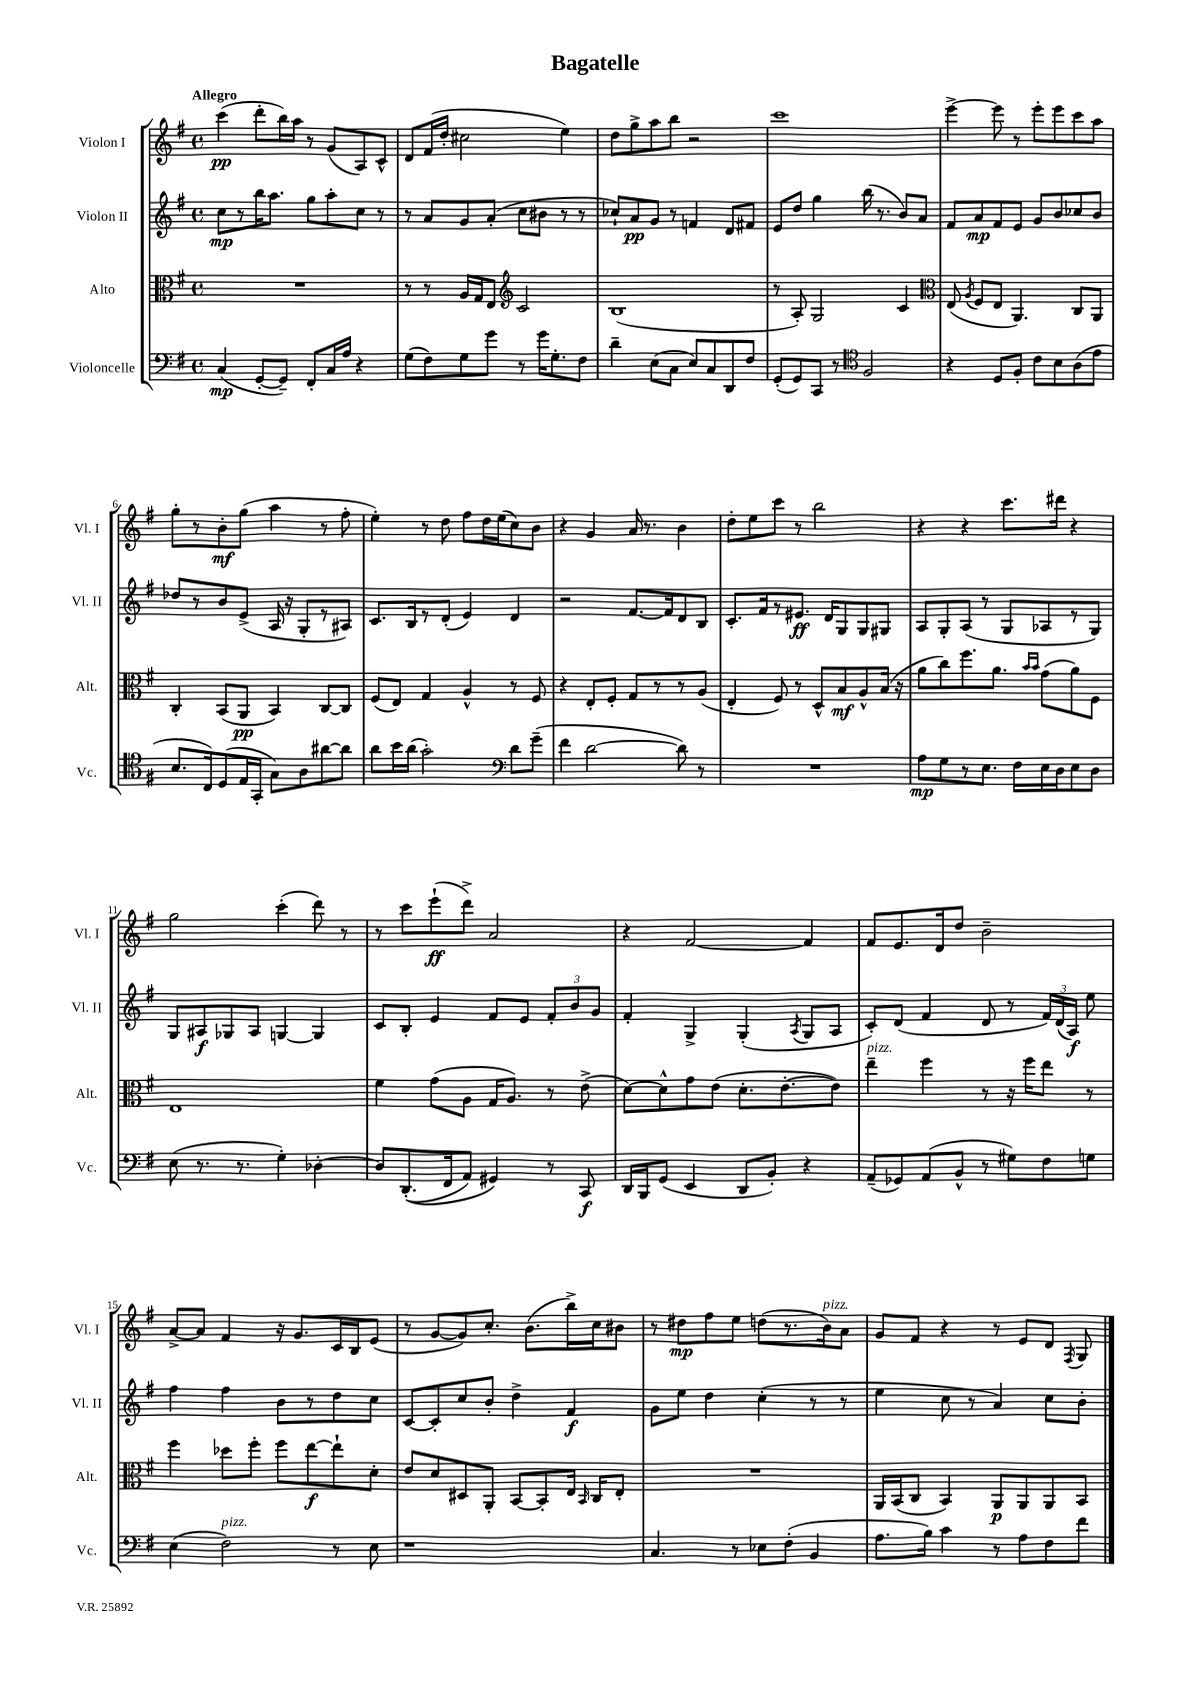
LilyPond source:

\header { title = "Bagatelle" }
<<
\new StaffGroup <<
\new Staff = "s0" \with { instrumentName = "Violon I" shortInstrumentName = "Vl. I" } {
    \clef treble \key g \major \defaultTimeSignature \time 4/4 \tempo "Allegro"
    \autoBeamOff c'''4\pp( d'''8[-. b''16) a''16] r8 g'8[( a8) c'8]-^ |
    d'8[ fis'16( d''16]-. cis''2 e''4) |
    d''8[ g''8-> a''8 b''8] r2 |
    c'''1 |
    e'''4~-> e'''8 r8 e'''8[-. e'''8 c'''8 a''8] |
    g''8[-. r8 b'8-.\mf g''8]( a''4 r8 fis''8-. |
    e''4-.) r8 d''8 fis''8[ d''16 e''16( c''8) b'8] |
    r4 g'4 a'16 r8. b'4 |
    d''8[-. e''8 c'''8] r8 b''2 |
    r4 r4 c'''8.[ dis'''16] r4 |
    g''2 c'''4-.( d'''8) r8 |
    r8 c'''8[ e'''8-!\ff( d'''8]->) a'2 |
    r4 fis'2~ fis'4 |
    fis'8[ e'8. d'16 d''8] b'2-- |
    a'8[~-> a'8] fis'4 r16 g'8.[ c'16 b16 e'8]( |
    r8 g'8[~ g'8) c''8.]-. b'8.[( b''16->) c''16 bis'8] |
    r8 dis''8[\mp fis''8 e''8] d''8[( r8. b'16^\markup { \italic "pizz." }) a'8] |
    g'8[ fis'8] r4 r8 e'8[ d'8] \acciaccatura { fis8 } g8 \bar "|." |
}
\new Staff = "s1" \with { instrumentName = "Violon II" shortInstrumentName = "Vl. II" } {
    \clef treble \key g \major \defaultTimeSignature \time 4/4
    \autoBeamOff c''8[\mp r8 b''16 a''8.] g''8[ a''8-. c''8] r8 |
    r8 a'8[ g'8 a'8]-.( c''8[ bis'8] r8 r8 |
    ces''8[-!) a'8\pp g'8] r8 f'4 d'8[ fis'8] |
    e'8[ d''8] g''4 b''16( r8. b'8[) a'8] |
    fis'8[ a'8\mp fis'8 e'8] g'8[ b'8 ces''8 b'8] |
    des''8[ r8 b'8 e'8]->( a16 r16 g8[-. r8 ais8]) |
    c'8.[ b16 r8 d'8]-.( e'4) d'4 |
    r2 fis'8.[~ fis'16 d'8 b8] |
    c'8.[-. fis'16 r8 eis'8.]\ff d'16[ g8 g8 gis8] |
    a8[ g8-. a8]( r8 g8[ aes8 r8 g8]) |
    g8[ ais8\f ges8 ais8] g4~ g4 |
    c'8[ b8]-. e'4 fis'8[ e'8] \tuplet 3/2 { fis'8[-. b'8 g'8] } |
    fis'4-. g4-> g4-.( \acciaccatura { a8 } g8[ a8] |
    c'8[-.) d'8]( fis'4 d'8 r8 \tuplet 3/2 { fis'16[) d'16( a16]\f) } e''8 |
    fis''4 fis''4 b'8[ r8 d''8 c''8] |
    c'8[~ c'8-. c''8 b'8]-. d''4-> fis'4\f |
    g'8[ e''8] d''4 c''4-.( r8 r8 |
    e''4 c''8 r8 a'4) c''8[ b'8]-. \bar "|." |
}
\new Staff = "s2" \with { instrumentName = "Alto" shortInstrumentName = "Alt." } {
    \clef alto \key g \major \defaultTimeSignature \time 4/4
    \autoBeamOff R1 |
    r8 r8 a16[ g16 e8] \clef treble c'2 |
    b1( |
    r8 a8-.) g2 c'4 |
    \clef alto e8( \acciaccatura { a8 } fis8[ e8] a,4.) c8[ a,8] |
    c4-. b,8[( a,8]\pp b,4) c8[~ c8] |
    fis8[( e8]) g4 a4-^ r8 fis8 |
    r4 e8[-. fis8]-. g8[ r8 r8 a8]( |
    e4-. fis8) r8 d8[-^ b8\mf a8-^ b16]( r16 |
    a'8[ c''8) fis''8. a'8.] \grace { b'16[ b'16] } g'8[( a'8) fis8] |
    e1 |
    fis'4 g'8[( a8] g16[ a8.]) r8 e'8->( |
    d'8[~) d'8-^ g'8 e'8]( d'8.[-. e'8.~-. e'8]) |
    e''4--^\markup { \italic "pizz." } fis''4 r8 r16 fis''16[ e''8] r8 |
    fis''4 des''8[ fis''8]-. fis''8[ e''8~\f e''8-! d'8]-. |
    e'8[ d'8 dis8 a,8]-. b,8[~ b,8-. e16] \grace { b,16 } c16[ e8]-. |
    R1 |
    a,16[ b,16( c8] b,4) a,8[\p a,8 a,8 b,8] \bar "|." |
}
\new Staff = "s3" \with { instrumentName = "Violoncelle" shortInstrumentName = "Vc." } {
    \clef bass \key g \major \defaultTimeSignature \time 4/4
    \autoBeamOff c4\mp( g,8[~-. g,8]--) fis,8[-. c16 a16] r4 |
    g8[( fis8) g8 g'8] r8 g'16[ g8.-. fis8] |
    d'4-- e8[( c8] e8[) c8 d,8 fis8] |
    g,8[-.( g,8) c,8] r8 \clef tenor fis2 |
    r4 d8[ fis8]-. c'8[ b8 a8( e'8] |
    b8.[ c16) d8( e16 g,16]-. g8[) a8 ais'8~ ais'8] |
    a'8[ b'16 a'16]( g'2-.) \clef bass d'8[ g'8]--( |
    fis'4 d'2~ d'8) r8 |
    R1 |
    a8[\mp g8 r8 e8.] fis16[ e16 d16 e8 d8] |
    e8( r8. r8. g4-.) des4~-. |
    des8[ d,8.-.(\( fis,16 a,8]) gis,4\) r8 c,8\f |
    d,16[ b,,16 g,8]( e,4 d,8[ b,8]-.) r4 |
    a,8[--( ges,8) a,8( b,8]-^ r8 gis8[) fis8 g8] |
    e4( fis2^\markup { \italic "pizz." }) r8 e8 |
    r1 |
    c4. r8 ees8[ fis8]-.( b,4 |
    a8.[ b16]) c'4 r8 a8[ fis8 fis'8] \bar "|." |
}
>>
>>
